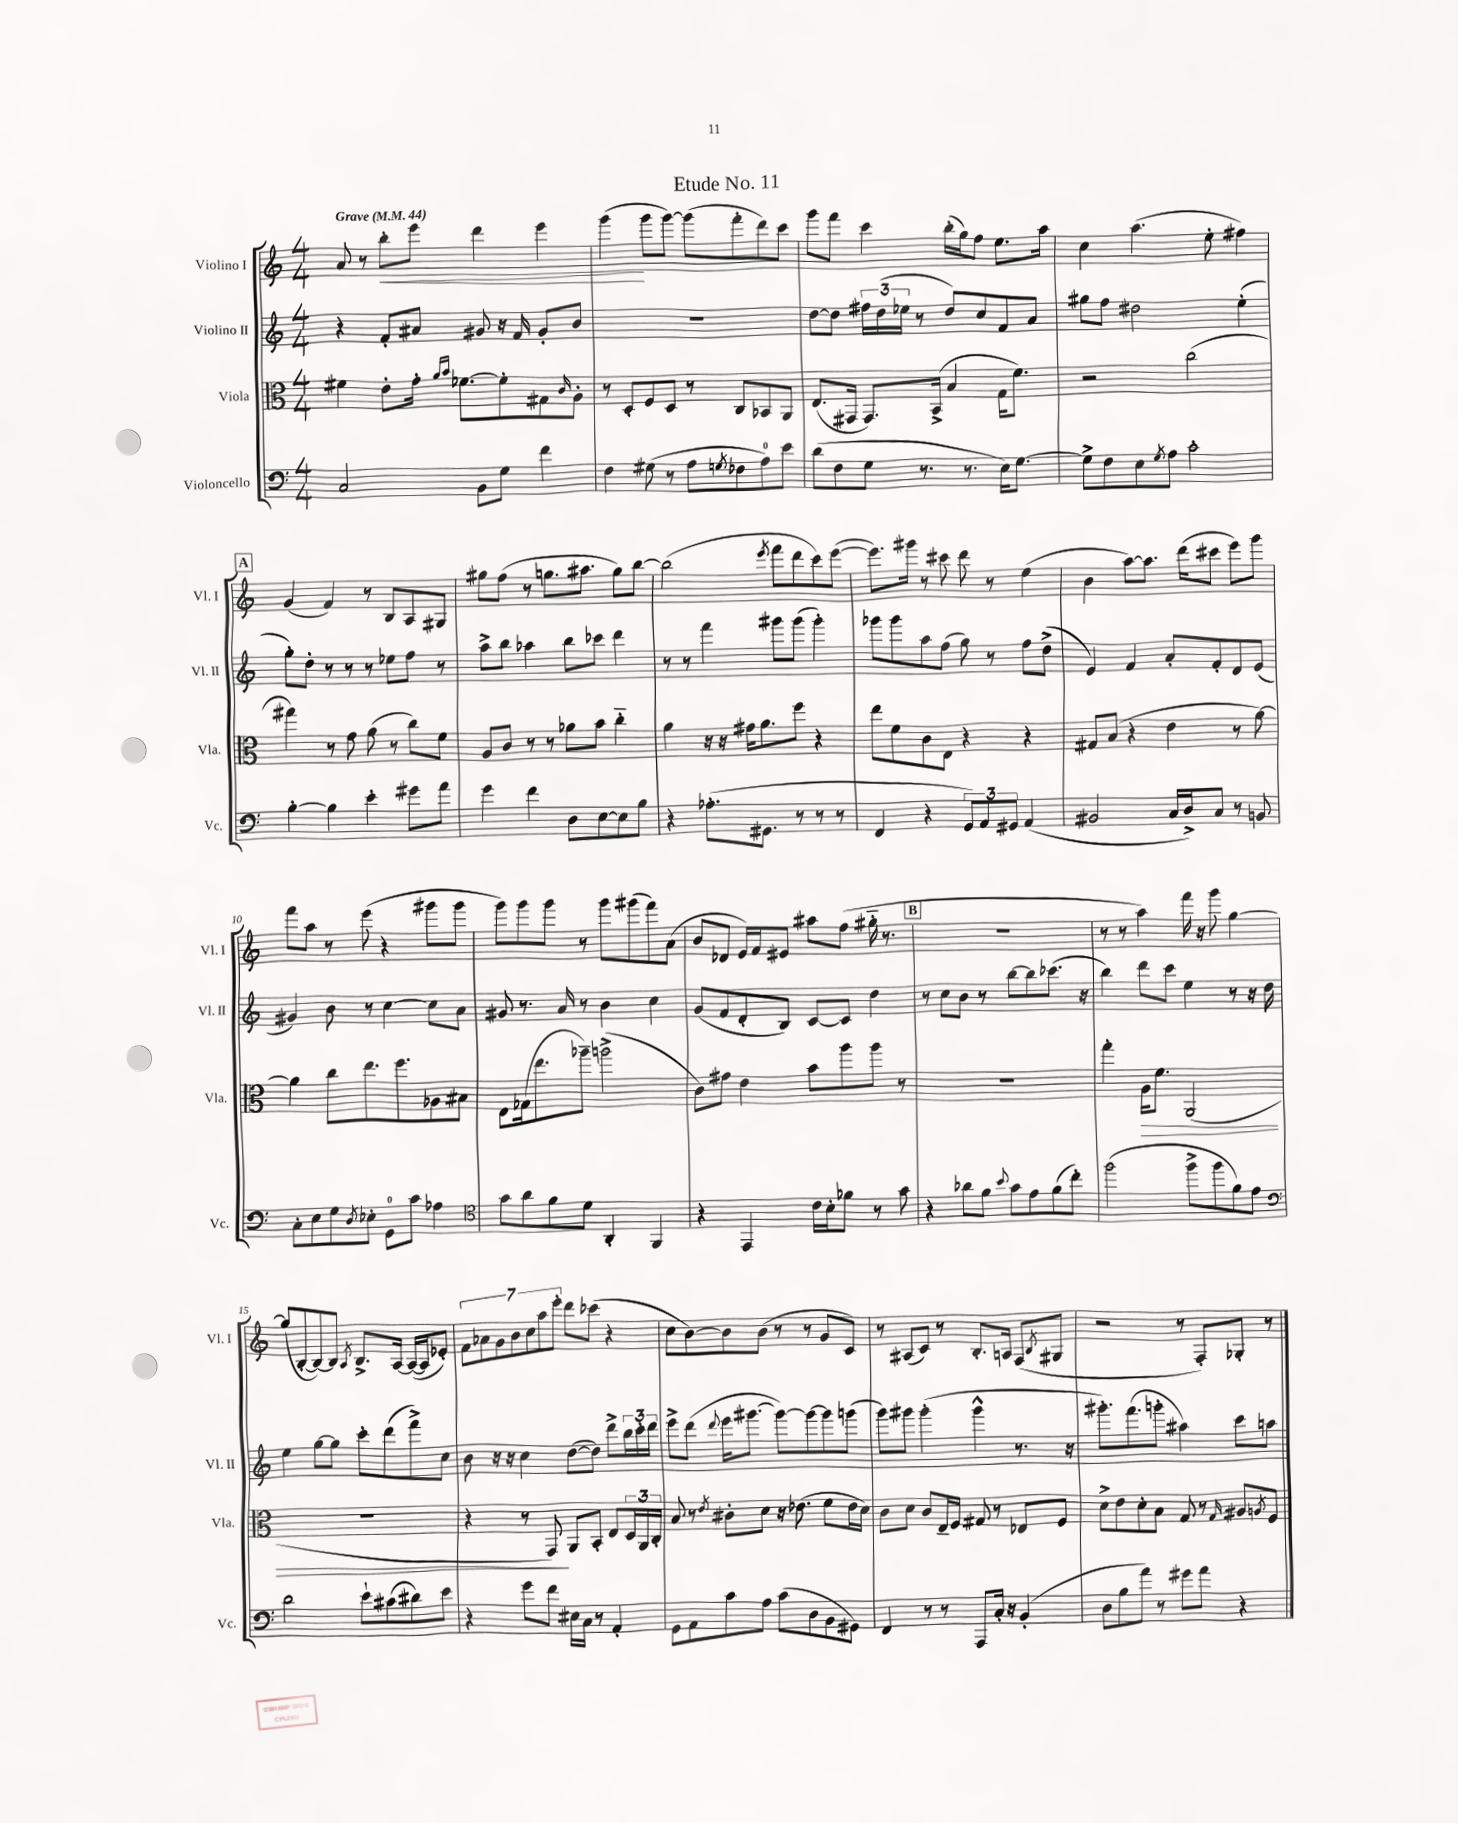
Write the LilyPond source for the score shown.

\header { title = "Etude No. 11" }
<<
\new StaffGroup <<
\new Staff = "s0" \with { instrumentName = "Violino I" shortInstrumentName = "Vl. I" } {
    \clef treble \key c \major \numericTimeSignature \time 4/4 \tempo "Grave" 4 = 44
    a'8 r8 b''8-.\< e'''8 d'''4 e'''4 |
    g'''4\!( g'''8 g'''8~) g'''8( f'''8-. d'''8) c'''8 |
    g'''8 f'''8 c'''4 b''16-.( g''16) f''8 e''8. a''16 |
    c''4 a''4.( e''8-. fis''4) |
    \mark \markup { \box "A" } g'4( f'4) r8 b8 a8 gis8 |
    gis''8 f''8( r8 g''8. ais''8. g''8) b''8~ |
    b''2( \acciaccatura { e'''8 } f'''8 d'''8 c'''8) e'''8~( |
    e'''8.) gis'''16 r8 cis'''8 d'''8 r8 e''4( |
    b'4 a''8~) a''8. d'''16( cis'''8 e'''8) g'''8 |
    f'''8 a''8 r8 e'''8( r4 gis'''8 gis'''8 |
    g'''8) g'''8 g'''8 r8 g'''8 gis'''8( f'''8) a'8( |
    b'8 des'8 e'16) f'16 eis'8 ais''8 f''8( gis''16-_ r8. |
    \mark \markup { \box "B" } R1 |
    r8 r8 a''4) f'''16 r16 g'''8 g''4~ |
    g''8( b8~-. b8~) b8 \acciaccatura { a8 } b8.-> a16~ a16~( a16 ees'8-.) |
    \tuplet 7/4 { f'8 aes'8 g'8 b'8 c''8 a''8 e'''8-. } d'''8 ces'''8( r4 |
    c''8 b'8~) b'8 b'8( r8 r8 g'8 c'8) |
    r8 ais8( c'8) r8 b8.-. a16 f8( \acciaccatura { b8 } gis8 |
    r2 r8 f8-.) ges8-. r8 \bar "|." |
}
\new Staff = "s1" \with { instrumentName = "Violino II" shortInstrumentName = "Vl. II" } {
    \clef treble \key c \major \numericTimeSignature \time 4/4
    r4 f'8-. ais'8 gis'8 r16 f'16 gis'8-. b'8 |
    R1 |
    d''8~ d''8 \tuplet 3/2 { fis''16 d''16( ees''16 } r8 d''8) c''8 f'8 a'8 |
    gis''8 f''8 dis''2 e''4-.( |
    \mark \markup { \box "A" } g''8-.) d''8-. r8 r8 r8 ees''8 f''8 r8 |
    a''8-> b''8 aes''4 b''8 ces'''8 d'''4 |
    r8 r8 f'''4 gis'''8 gis'''8( gis'''4-.) |
    ges'''8 ges'''8 a''8 f''8( g''8) r8 f''8 d''8->( |
    e'4) f'4 a'8-. f'8-. d'8 e'8( |
    gis'4) b'8 r8 c''4~ c''8 a'8 |
    gis'8 r8. a'16 r8 b'4 c''4 |
    g'8( f'8 d'8-. b8) c'8~ c'8 d''4 |
    \mark \markup { \box "B" } r8 c''8 b'8 r8 b''8~ b''8 ces'''8.( r16 |
    b''4) d'''8 c'''8 e''4 r8 r16 d''16 |
    e''4 g''8~ g''8 c'''8-. d'''8( f'''8->) c''8 |
    b'8 r16 r16 c''4 d''8~( d''8) d'''8-> \tuplet 3/2 { b''16 c'''16-. d'''16 } |
    e'''8-> d'''8( \appoggiatura { d'''8 } e'''16 gis'''8.~ gis'''8~) gis'''8~ gis'''8 g'''8( |
    g'''8) gis'''8 gis'''4-.( gis'''4-^ r8. r16 |
    gis'''8.-.) f'''8.( g'''8-. ais''4) c'''8 a''8 \bar "|." |
}
\new Staff = "s2" \with { instrumentName = "Viola" shortInstrumentName = "Vla." } {
    \clef alto \key c \major \numericTimeSignature \time 4/4
    fis'4 e'8-. g'16-. \grace { a'16 b'16 } fes'8.~ fes'8-. gis8 \grace { c'16 } a8-. |
    r8 d8-. f8 d8 r8 c8 bes,8 a,8 |
    e8.( gis,16 gis,8.) b,16->( b4 g16 f'8.) |
    r2 c''2( |
    \mark \markup { \box "A" } gis''4) r8 g'8 a'8( r8 c''8) f'8 |
    a8 c'8 r8 r8 aes'8 b'8 c''4-_ |
    a'4 r16 r16 gis'16 a'8. f''8 r4 |
    e''8 f'8 c'8 e8 r4 r4 |
    gis8 b8( r4 e'4 r8 a'8~) |
    a'4 c''8 e''8. f''8. aes8 bis8 |
    e8 ges16( e''8. aes''8--) a''2->( |
    c'8) gis'8 e'4 b'8 a''8 a''8 r8 |
    \mark \markup { \box "B" } R1 |
    g''4-. a16\> f'8. a,2( |
    R1 |
    r4 r8 g,8\!) a,8 b,8-. e8 \tuplet 3/2 { d16 a,16 c16-. } |
    b8 r8 \acciaccatura { e'8 } cis'8-. d'8 r16 ees'8.( f'8 ees'16 d'16) |
    c'8 d'8 c'8 e16-- f16 gis8 r8 ees8 f8 |
    d'8-> e'8 d'8-. b8 g8 r8 \grace { g16 } ais8 \acciaccatura { a8 } f8 \bar "|." |
}
\new Staff = "s3" \with { instrumentName = "Violoncello" shortInstrumentName = "Vc." } {
    \clef bass \key c \major \numericTimeSignature \time 4/4
    c2 b,8 g8 f'4 |
    f4 gis8( r8 a8 \acciaccatura { g8 } fes8 a8-0) e'8 |
    d'8( f8 g8 r8. r8. e16) g8.~ |
    g8-> f8 e8 \acciaccatura { g8 } a8 c'2-. |
    \mark \markup { \box "A" } b4~-. b4 e'4-. gis'8 a'8 |
    g'4 f'4 d8 e8~ e8 b8 |
    r4 aes8.-.( gis,8. r8 r8 r8 |
    f,4 r4 \tuplet 3/2 { g,8) a,8 gis,8 } a,4( |
    bis,2 c16 d16->) c8 r8 b,8 |
    c8-. e8 g8 \acciaccatura { d8 } ees8-. g,8-0 c'8 aes4 |
    \clef tenor g'8 a'8 f'8 d'8 a,4-. f,4 |
    r4 e,4 c'16 b16-. fes'8 r8 g'8 |
    \mark \markup { \box "B" } r4 aes'8 f'8 \appoggiatura { b'8 } g'8 e'8 f'8( c''8-.) |
    f''2( f''8-> f''8 f'8) e'8 |
    \clef bass d'2 e'8-! cis'8( dis'8) e'8 |
    r4 g'8 f'8 eis16 c16 r8 a,4-. |
    g,8 a,8 c'8 a8 c'8( d8 b,8 gis,8) |
    f,4 r8 r8 a,,8 c16-. r16 b,4-.( |
    d8 b8 a'8) r8 gis'8 a'8 r4 \bar "|." |
}
>>
>>
